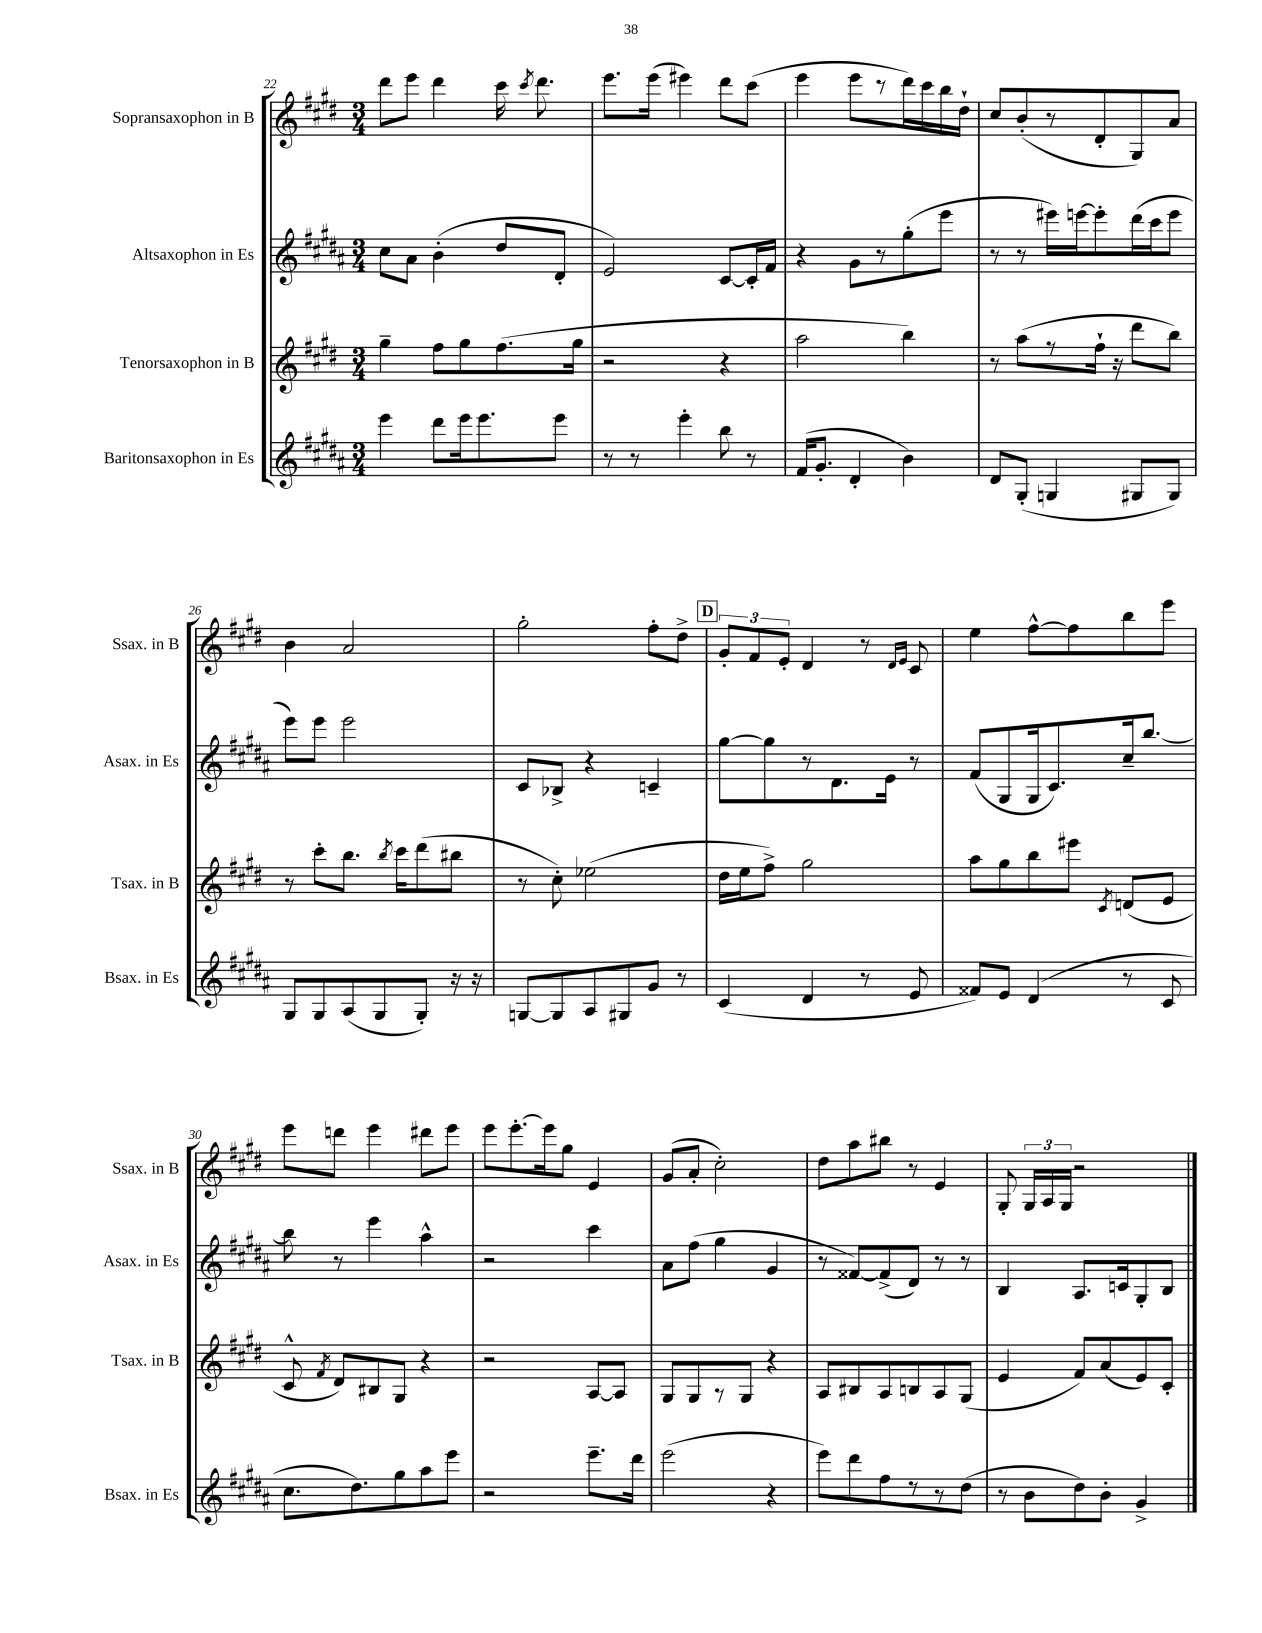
<<
\new StaffGroup <<
\new Staff = "s0" \with { instrumentName = "Sopransaxophon in B" shortInstrumentName = "Ssax. in B" } {
    \clef treble \key e \major \numericTimeSignature \time 3/4
    \autoBeamOff dis'''8[ e'''8] dis'''4 cis'''16 \acciaccatura { cis'''8 } dis'''8. |
    e'''8.[ e'''16]( eis'''4) dis'''8[ cis'''8]( |
    e'''4 e'''8[ r8 dis'''16) cis'''16 b''16 dis''16]-! |
    cis''8[ b'8-.( r8 dis'8-. gis8) a'8] |
    b'4 a'2 |
    gis''2-. fis''8[-. dis''8]-> |
    \mark \markup { \box "D" } \tuplet 3/2 { gis'8[-. fis'8 e'8]-. } dis'4 r8 \grace { dis'16[ e'16] } cis'8 |
    e''4 fis''8[~-^ fis''8 b''8 e'''8] |
    e'''8[ d'''8] e'''4 dis'''8[ e'''8] |
    e'''8[ e'''8.~-. e'''16 gis''8] e'4 |
    gis'8[( a'8]-. cis''2-.) |
    dis''8[ a''8 bis''8] r8 e'4 |
    gis8-. \tuplet 3/2 { gis16[ a16 gis16] } r2 \bar "|." |
}
\new Staff = "s1" \with { instrumentName = "Altsaxophon in Es" shortInstrumentName = "Asax. in Es" } {
    \clef treble \key b \major \numericTimeSignature \time 3/4
    \autoBeamOff cis''8[ ais'8] b'4-.( dis''8[ dis'8]-. |
    e'2) cis'8[~ cis'16-. fis'16] |
    r4 gis'8[ r8 gis''8-.( e'''8] |
    r8 r8 eis'''16[) e'''16~ e'''8-. dis'''16( cis'''16 e'''8] |
    e'''8[) e'''8] e'''2 |
    cis'8[ bes8]-> r4 c'4-- |
    \mark \markup { \box "D" } gis''8[~ gis''8 r8 dis'8. e'16] r8 |
    fis'8[( gis8 gis16 cis'8.) cis''16-- b''8.]~ |
    b''8 r8 e'''4 ais''4-^ |
    r2 cis'''4 |
    ais'8[ fis''8]( gis''4 gis'4 |
    r8 fisis'8[~) fisis'8->( dis'8]) r8 r8 |
    b4 ais8.[ c'16 gis8-. b8] \bar "|." |
}
\new Staff = "s2" \with { instrumentName = "Tenorsaxophon in B" shortInstrumentName = "Tsax. in B" } {
    \clef treble \key e \major \numericTimeSignature \time 3/4
    \autoBeamOff gis''4-- fis''8[ gis''8 fis''8.( gis''16] |
    r2 r4 |
    a''2 b''4) |
    r8 a''8[( r8 fis''16]-! r16 dis'''8[ b''8]) |
    r8 cis'''8[-. b''8.] \acciaccatura { b''8 } cis'''16[ dis'''8( bis''8] |
    r8 cis''8-.) ees''2( |
    \mark \markup { \box "D" } dis''16[ e''16 fis''8]->) gis''2 |
    a''8[ gis''8 b''8 eis'''8] \acciaccatura { cis'8 } d'8[( e'8] |
    cis'8-^ \acciaccatura { fis'8 } dis'8[) bis8 gis8] r4 |
    r2 a8[~ a8] |
    gis8[ gis8 r8 gis8] r4 |
    a8[ bis8 a8 b8 a8 gis8]( |
    e'4 fis'8[) a'8( e'8) cis'8]-. \bar "|." |
}
\new Staff = "s3" \with { instrumentName = "Baritonsaxophon in Es" shortInstrumentName = "Bsax. in Es" } {
    \clef treble \key b \major \numericTimeSignature \time 3/4
    \autoBeamOff e'''4 dis'''8[ e'''16 e'''8. e'''8] |
    r8 r8 e'''4-. b''8 r8 |
    fis'16[( gis'8.]-. dis'4-. b'4) |
    dis'8[ gis8]-.( g4 gis8[ gis8]) |
    gis8[ gis8 ais8( gis8 gis8]-.) r16 r16 |
    g8[~ g8 ais8 gis8 gis'8] r8 |
    \mark \markup { \box "D" } cis'4( dis'4 r8 e'8 |
    fisis'8[) e'8] dis'4( r8 cis'8 |
    cis''8.[ dis''8.) gis''8 ais''8 e'''8] |
    r2 e'''8.[-- dis'''16] |
    e'''2( r4 |
    e'''8[) dis'''8 fis''8 r8 r8 dis''8]( |
    r8 b'8[ dis''8) b'8]-. gis'4-> \bar "|." |
}
>>
>>
\layout { \context { \Score currentBarNumber = #22 } }
